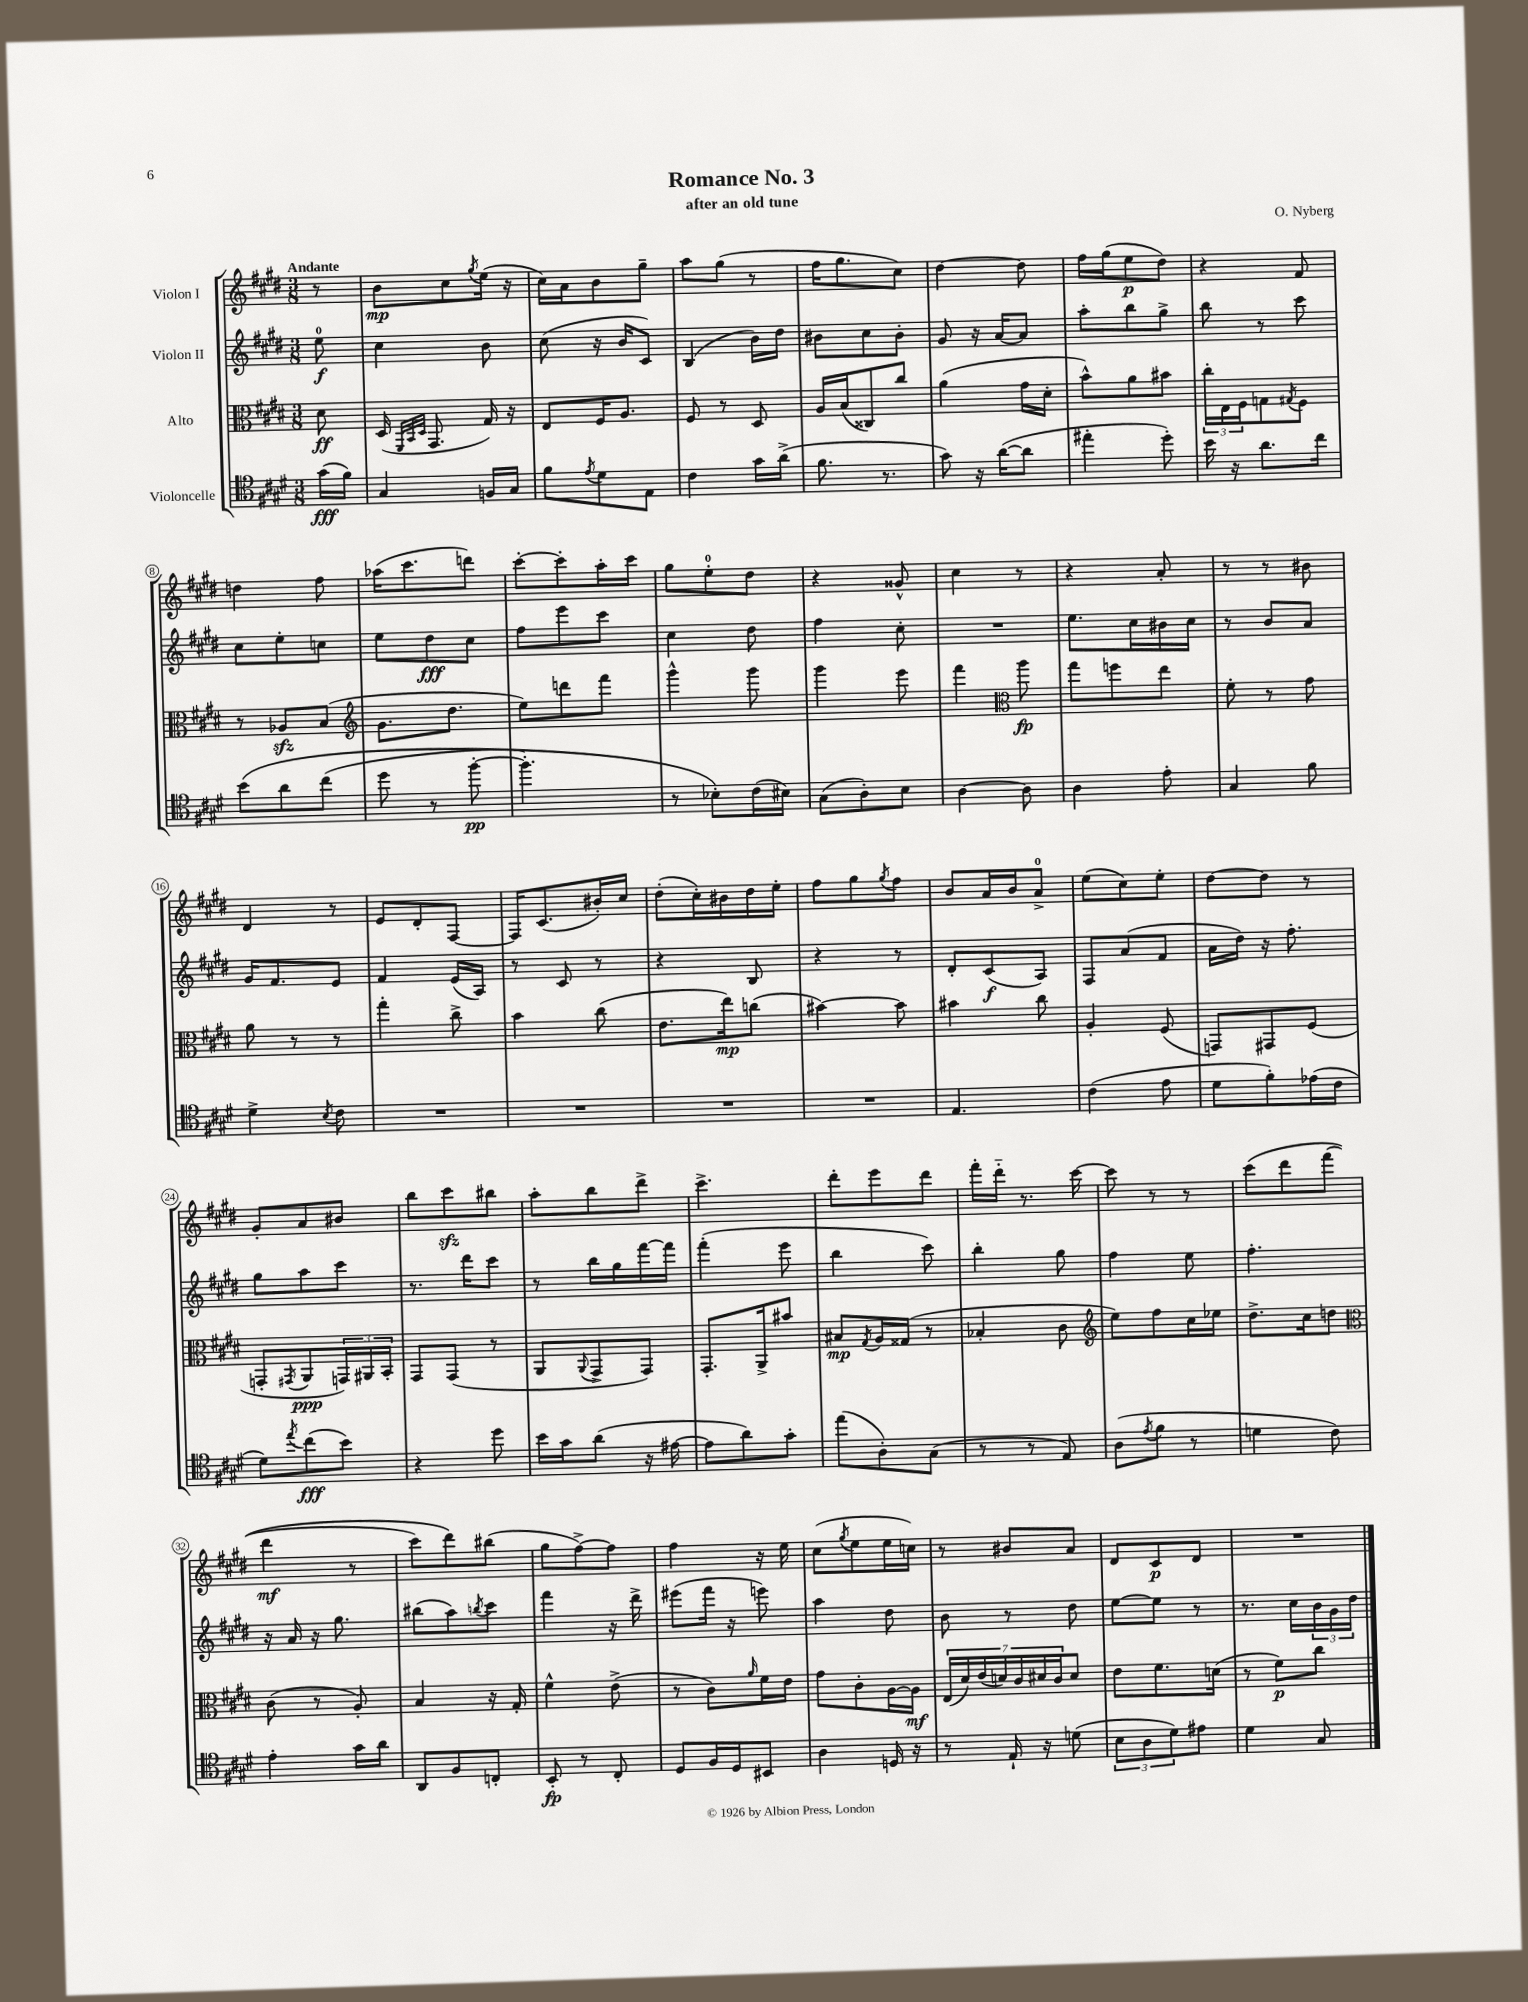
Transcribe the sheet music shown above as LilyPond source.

\header { title = "Romance No. 3" composer = "O. Nyberg" subtitle = "after an old tune" }
<<
\new StaffGroup <<
\new Staff = "s0" \with { instrumentName = "Violon I" } {
    \clef treble \key e \major \numericTimeSignature \time 3/8 \partial 8 \tempo "Andante"
    r8 |
    b'8\mp cis''8 \acciaccatura { gis''8 } e''16( r16 |
    cis''16) a'16 b'8 gis''8-- |
    a''8 gis''8( r8 |
    fis''16 gis''8. cis''8) |
    dis''4~ dis''8 |
    fis''16 gis''16( e''8\p dis''8) |
    r4 fis'8 |
    d''4 fis''8 |
    aes''16( cis'''8. d'''8) |
    cis'''8~-. cis'''8-. a''16-. cis'''16 |
    gis''8 e''8-0-. dis''8 |
    r4 gisis'8-^ |
    cis''4 r8 |
    r4 a'8-. |
    r8 r8 bis'8 |
    dis'4 r8 |
    e'8 dis'8-. fis8~ |
    fis16 cis'8.( bis'16-.) cis''16 |
    dis''8-.( cis''16-.) bis'16 dis''16 e''16-. |
    fis''8 gis''8 \acciaccatura { gis''8 } fis''8 |
    b'8 a'16 b'16 a'8-0-> |
    e''8( cis''8) e''8-. |
    dis''8~ dis''8 r8 |
    gis'8-. a'8 bis'8 |
    b''8 cis'''8\sfz bis''8 |
    a''8-. b''8 dis'''8-> |
    cis'''4.-> |
    dis'''8-. e'''8 dis'''8 |
    fis'''16-. dis'''16-_ r8. cis'''16~ |
    cis'''8 r8 r8 |
    cis'''8\( dis'''8 fis'''8( |
    dis'''4\mf r8 |
    cis'''8) dis'''8\) bis''8( |
    gis''8 fis''8~->) fis''8 |
    fis''4 r16 e''16 |
    cis''8( \acciaccatura { gis''8 } e''8 e''16 c''16) |
    r8 bis'8 a'8 |
    dis'8 cis'8\p dis'8 |
    R4. \bar "|." |
}
\new Staff = "s1" \with { instrumentName = "Violon II" } {
    \clef treble \key e \major \numericTimeSignature \time 3/8 \partial 8
    e''8-0\f |
    cis''4 b'8 |
    cis''8( r16 b'16 cis'8) |
    b4( b'16) dis''16 |
    bis'8 cis''8 bis'8-. |
    gis'8 r16 a'16~ a'8 |
    a''8-. b''8 gis''8-> |
    b''8 r8 cis'''8 |
    cis''8 e''8-. c''8 |
    e''8 dis''8\fff cis''8 |
    fis''8 e'''8 cis'''8 |
    cis''4 dis''8 |
    fis''4 cis''8-. |
    R4. |
    e''8. cis''16 bis'16 cis''16 |
    r8 b'8 a'8 |
    gis'16 fis'8. e'8 |
    fis'4 e'16( a16) |
    r8 cis'8 r8 |
    r4 b8 |
    r4 r8 |
    dis'8-. cis'8\f( a8) |
    fis8 a'8( fis'8 |
    a'16 dis''16) r16 fis''8.-. |
    gis''8 a''8 cis'''8 |
    r8. dis'''16 cis'''8 |
    r8 b''16 gis''16 fis'''16~ fis'''16 |
    fis'''4-.( e'''8 |
    b''4 cis'''8) |
    b''4-. gis''8 |
    fis''4 e''8 |
    fis''4.-. |
    r16 a'16 r16 gis''8. |
    bis''8( a''8) \acciaccatura { b''8 } cis'''8 |
    fis'''4 r16 dis'''16-> |
    eis'''8( fis'''16 r16 e'''8) |
    a''4 dis''8 |
    b'8 r8 dis''8 |
    e''8~ e''8 r8 |
    r8. cis''16 \tuplet 3/2 { b'16 gis'16 dis''16 } \bar "|." |
}
\new Staff = "s2" \with { instrumentName = "Alto" } {
    \clef alto \key e \major \numericTimeSignature \time 3/8 \partial 8
    dis'8\ff |
    dis16( \grace { fis,32 b,32 dis32 } gis,8. gis16) r16 |
    e8 fis16 a8. |
    fis8 r8 dis8 |
    a16 b16( cisis8) cis''8 |
    a'4( gis'16 dis'16-. |
    b'8-^) a'8 bis'8 |
    \tuplet 3/2 { cis''16-. e16 fis16 } g8 \acciaccatura { gis8 } fis8 |
    r8 aes8\sfz b8( |
    \clef treble gis'8. dis''8. |
    e''8) d'''8 fis'''8 |
    gis'''4-^ gis'''8 |
    gis'''4 e'''8 |
    fis'''4 \clef alto a''8\fp |
    gis''8 f''8 e''8 |
    fis'8-. r8 gis'8 |
    a'8 r8 r8 |
    gis''4-. cis''8-> |
    b'4 cis''8( |
    e'8. e''16\mp) c''8( |
    bis'4~) bis'8 |
    bis'4 cis''8 |
    a4-. fis8( |
    g,8) gis,8 fis8( |
    g,8-. \acciaccatura { gis,8 } a,8\ppp \tuplet 3/2 { g,16) ais,16 b,16-. } |
    gis,8 gis,8( r8 |
    a,8 \appoggiatura { a,8 } gis,8-> gis,8) |
    gis,8.-. a,16-> bis'8 |
    bis8\mp \acciaccatura { gis8 } a16 gisis16( r8 |
    bes4-. cis'8 |
    \clef treble e''8) fis''8 cis''16 ees''16 |
    dis''8.-> cis''16 d''8 |
    \clef alto cis'8( r8 a8-.) |
    b4 r16 gis16-. |
    fis'4-^ e'8->( |
    r8 cis'8) \grace { a'16 } fis'16 e'16 |
    gis'8 cis'8-. a16~ a16\mf |
    \tuplet 7/4 { e16( dis'16) e'16( d'16) cis'16 dis'16 cis'16 } dis'8 |
    e'8 fis'8. d'16( |
    r8 fis'8\p) cis''8 \bar "|." |
}
\new Staff = "s3" \with { instrumentName = "Violoncelle" } {
    \clef tenor \key e \major \numericTimeSignature \time 3/8 \partial 8
    gis'16\fff( fis'16) |
    gis4 f16 gis16 |
    fis'8 \acciaccatura { e'8 } dis'8 e8 |
    cis'4 gis'16 a'16->( |
    fis'8. r8. |
    gis'8) r16 a'16~( a'8 |
    eis''4-. dis''8-.) |
    b'16 r16 a'8. cis''16 |
    b'8\( a'8 cis''8( |
    dis''8 r8 fis''8~-.\pp |
    fis''4.-.) |
    r8 bes8-.\) cis'16( bis16) |
    gis8( a8-.) b8 |
    a4~ a8 |
    a4 e'8-. |
    gis4 fis'8 |
    dis'4-> \acciaccatura { b8 } cis'8 |
    R4. |
    R4. |
    R4. |
    R4. |
    e4. |
    cis'4( e'8 |
    dis'8 fis'8-.) ees'16( cis'16 |
    dis'8) \acciaccatura { e''8 } cis''8\fff( b'8) |
    r4 dis''8 |
    b'16 gis'16 a'8( r16 eis'16~ |
    eis'8 a'8) gis'8-. |
    e''8( a8-.) gis8( |
    r8 r8 e8) |
    a8( \acciaccatura { e'8 } fis'8 r8 |
    d'4 cis'8) |
    e'4-. gis'16 a'16 |
    a,8 fis8 c8-. |
    b,8-.\fp r8 cis8-. |
    dis8 fis16 dis16 bis,8 |
    a4 d16 r16 |
    r8 e16-! r16 d'8( |
    \tuplet 3/2 { b8 a8 dis'8) } eis'8 |
    dis'4 gis8 \bar "|." |
}
>>
>>
\layout { \context { \Score \override BarNumber.stencil = #(make-stencil-circler 0.1 0.3 ly:text-interface::print) } }
